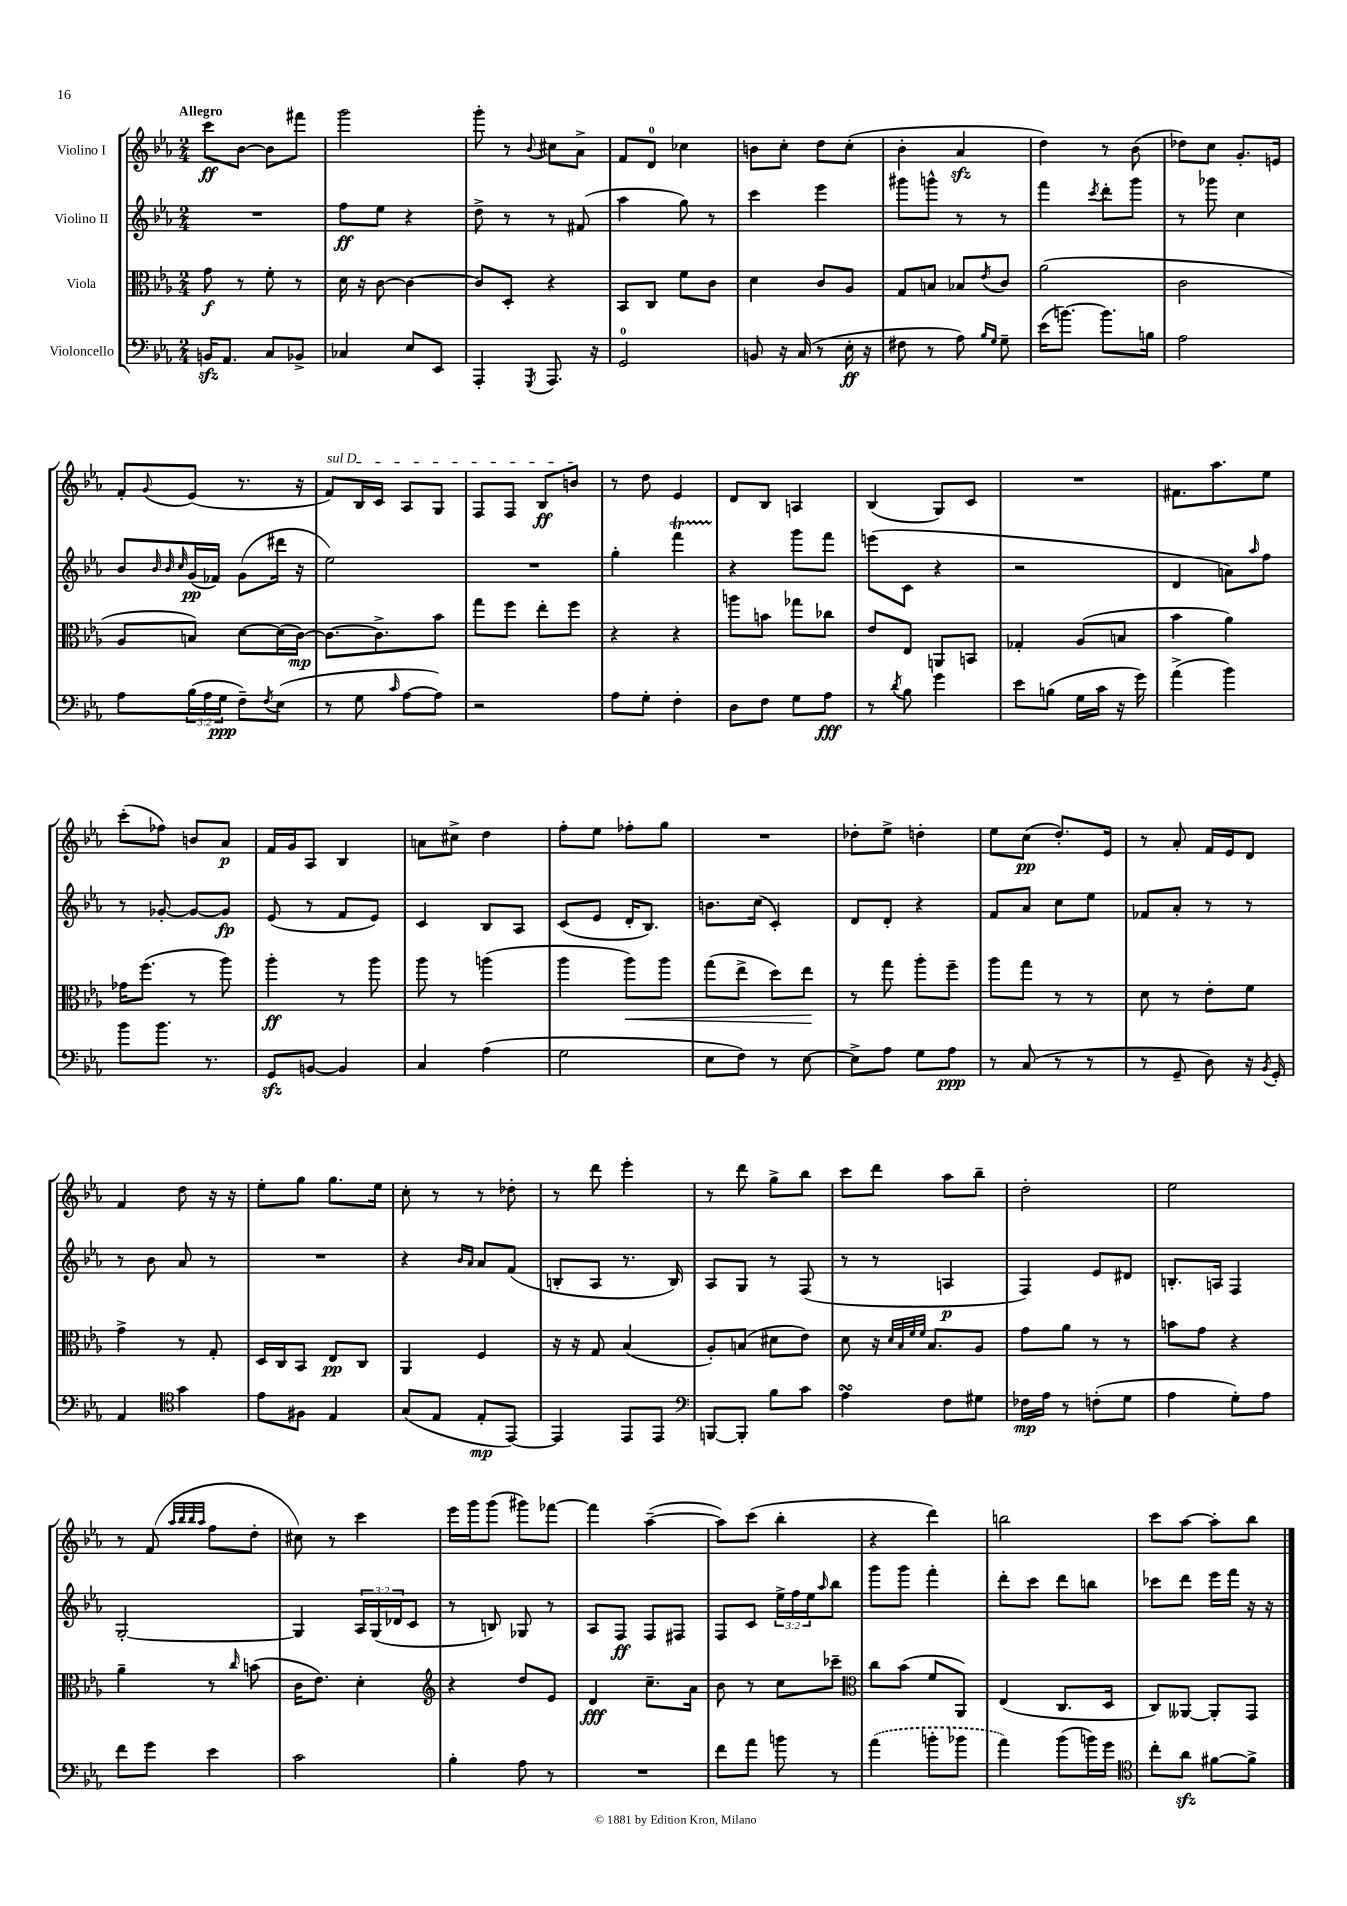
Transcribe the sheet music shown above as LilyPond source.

<<
\new StaffGroup <<
\new Staff = "s0" \with { instrumentName = "Violino I" } {
    \clef treble \key ees \major \numericTimeSignature \time 2/4 \tempo "Allegro"
    c'''8\ff bes'8~ bes'8 fis'''8 |
    g'''2 |
    g'''8-. r8 \appoggiatura { bes'8 } cis''8 aes'8-> |
    f'8 d'8-0 ces''4 |
    b'8 c''8-. d''8 c''8-.( |
    bes'4-. aes'4\sfz |
    d''4) r8 bes'8( |
    des''8) c''8 g'8.-. e'16 |
    f'8-. \appoggiatura { g'8 } ees'8( r8. r16 |
    \once \override TextSpanner.bound-details.left.text = \markup { \italic "sul D" } f'8\startTextSpan) bes16 c'16 aes8 g8 |
    f8 f8 bes8\ff b'8\stopTextSpan |
    r8 d''8 ees'4 |
    d'8 bes8 a4 |
    bes4( g8) c'8 |
    R2 |
    fis'8. aes''8. ees''8 |
    c'''8-.( fes''8) b'8 aes'8\p |
    f'16 g'16 aes8 bes4 |
    a'8 cis''8-> d''4 |
    f''8-. ees''8 fes''8-. g''8 |
    R2 |
    des''8-. ees''8-> d''4-. |
    ees''8 c''8\pp( d''8.-.) ees'16 |
    r8 aes'8-. f'16 ees'16 d'8 |
    f'4 d''8 r16 r16 |
    ees''8-. g''8 g''8. ees''16 |
    c''8-. r8 r8 des''8-. |
    r8 d'''8 ees'''4-. |
    r8 d'''8 g''8-> bes''8 |
    c'''8 d'''8 aes''8 bes''8-- |
    d''2-. |
    ees''2 |
    r8 f'8( \grace { aes''32 bes''32 bes''32 aes''32 } f''8 d''8-. |
    cis''8) r8 c'''4 |
    ees'''16 g'''16 g'''8( gis'''8) fes'''8~ |
    fes'''4 aes''4~--( |
    aes''8) c'''8( bes''4-. |
    r4 d'''4) |
    b''2 |
    c'''8 aes''8~ aes''8-. bes''8 \bar "|." |
}
\new Staff = "s1" \with { instrumentName = "Violino II" } {
    \clef treble \key ees \major \numericTimeSignature \time 2/4 \override Staff.TupletNumber.text = #tuplet-number::calc-fraction-text
    R2 |
    f''8\ff ees''8 r4 |
    d''8-> r8 r8 fis'8( |
    aes''4 g''8) r8 |
    c'''4 ees'''4 |
    gis'''8 g'''8-^ r8 r8 |
    f'''4 \acciaccatura { c'''8 } d'''8-. g'''8 |
    r8 ges'''8 c''4 |
    bes'8 \grace { bes'32 bes'32 c''32 } g'16\pp( fes'16) g'8( dis'''16 r16 |
    ees''2) |
    R2 |
    g''4-. f'''4\startTrillSpan |
    r4\stopTrillSpan g'''8 f'''8 |
    e'''8( c'8 r4 |
    r2 |
    d'4 a'8) \grace { aes''16 } f''8 |
    r8 ges'8~-. ges'8~ ges'8\fp |
    ees'8( r8 f'8 ees'8) |
    c'4 bes8 aes8 |
    c'8( ees'8 d'16-. bes8.) |
    b'8. c''16( c'4-.) |
    d'8 d'8-. r4 |
    f'8 aes'8 c''8 ees''8 |
    fes'8 aes'8-. r8 r8 |
    r8 bes'8 aes'8 r8 |
    R2 |
    r4 \grace { bes'16 aes'16 } aes'8 f'8( |
    b8-. aes8 r8. b16) |
    aes8 g8 r8 f8( |
    r8 r8 a4\p |
    f4) ees'8 dis'8 |
    b8.-. a16 f4 |
    g2~-. |
    g4 \tuplet 3/2 { aes16 g16( des'16 } c'8 |
    r8 b8) ges8 r8 |
    aes8 f8\ff f8 fis8 |
    f8 c'8 \tuplet 3/2 { ees''16-> f''16 ees''16 } \grace { aes''16 } bes''8 |
    g'''8 g'''8 f'''4-. |
    d'''8-. c'''8 d'''8 b''8 |
    ces'''8 d'''8 ees'''16 f'''16 r16 r16 \bar "|." |
}
\new Staff = "s2" \with { instrumentName = "Viola" } {
    \clef alto \key ees \major \numericTimeSignature \time 2/4
    g'8\f r8 f'8-. r8 |
    d'16 r16 c'8~ c'4~ |
    c'8 d8-. r4 |
    bes,8 c8 f'8 c'8 |
    d'4 c'8 aes8 |
    g8 b8 bes8 \acciaccatura { ees'8 } c'8 |
    aes'2( |
    c'2 |
    aes8 b8) d'8~ d'16( c'16~\mp) |
    c'8.~ c'8.-> bes'8 |
    g''8 f''8 ees''8-. f''8 |
    r4 r4 |
    a''8 b'8 ges''8 ces''8 |
    ees'8 ees8 a,8 b,8 |
    ges4-. aes8( b8 |
    bes'4 aes'4) |
    ges'16 f''8.( r8 aes''8) |
    aes''4-.\ff r8 aes''8 |
    aes''8 r8 a''4( |
    aes''4 aes''8\<) aes''8 |
    g''8( ees''8-> d''8) ees''8\! |
    r8 g''8 aes''8-. f''8-- |
    aes''8 g''8 r8 r8 |
    d'8 r8 ees'8-. f'8 |
    g'4-> r8 g8-. |
    d16 c16 bes,8 ees8\pp c8 |
    aes,4 f4 |
    r16 r16 g8 bes4( |
    aes8-.) b8( dis'8 ees'8) |
    d'8 r16 \grace { d'32 bes32 f'32 f'32 } bes8. aes8 |
    g'8 aes'8 r8 r8 |
    b'8 g'8 r4 |
    aes'4-- r8 \grace { c''16 } b'8( |
    c'16 ees'8.) d'4-. |
    \clef treble r4 d''8 ees'8 |
    d'4\fff c''8.-- aes'16 |
    bes'8 r8 c''8 ces'''8-- |
    \clef alto c''8 bes'8( f'8 aes,8) |
    ees4( c8. d16 |
    c8) aeses,8~ aeses,8-. g,8 \bar "|." |
}
\new Staff = "s3" \with { instrumentName = "Violoncello" } {
    \clef bass \key ees \major \numericTimeSignature \time 2/4 \override Staff.TupletNumber.text = #tuplet-number::calc-fraction-text
    b,16\sfz aes,8. c8 bes,8-> |
    ces4 ees8 ees,8 |
    aes,,4-. \acciaccatura { g,,8 } aes,,8. r16 |
    g,2-0 |
    b,8 r16 c16( r8 ees16-.\ff r16 |
    fis8 r8 aes8) \grace { bes16 g16 } g8-- |
    ees'16( b'8.~) b'8. b16 |
    aes2 |
    aes8 \tuplet 3/2 { bes16( aes16 g16\ppp } f8--) \acciaccatura { f8 } ees8( |
    r8 g8 \grace { c'16 } aes8~ aes8) |
    r2 |
    aes8 g8-. f4-. |
    d8 f8 g8 aes8\fff |
    r8 \acciaccatura { d'8 } bes8 g'4 |
    ees'8 b8( g16 c'16 r16 g'16) |
    aes'4->( bes'4) |
    bes'8 bes'8. r8. |
    g,8\sfz b,8~ b,4 |
    c4 aes4( |
    g2 |
    ees8 f8) r8 ees8~ |
    ees8-> aes8 g8 aes8\ppp |
    r8 c8( r8 r8 |
    r8 g,8-- d8) r16 \acciaccatura { bes,8 } g,16-. |
    aes,4 \clef tenor g'4 |
    ees'8 fis8 ees4 |
    g8( ees8 ees8-.\mp ees,8~) |
    ees,4 ees,8 ees,8 |
    \clef bass b,,8~ b,,8-. bes8 c'8 |
    aes4\turn f8 gis8 |
    fes16\mp aes16 r8 f8-.( g8 |
    aes4 g8-.) aes8 |
    f'8 g'8 ees'4 |
    c'2 |
    bes4-. aes8 r8 |
    R2 |
    f'8 aes'8 b'8 r8 |
    \once \slurDashed aes'4( b'8-. bes'8 |
    aes'4) bes'8( b'16) g'16 |
    \clef tenor c''8-. aes'8\sfz fis'8~ fis'8-> \bar "|." |
}
>>
>>
\layout { \context { \Score \remove "Bar_number_engraver" } }
